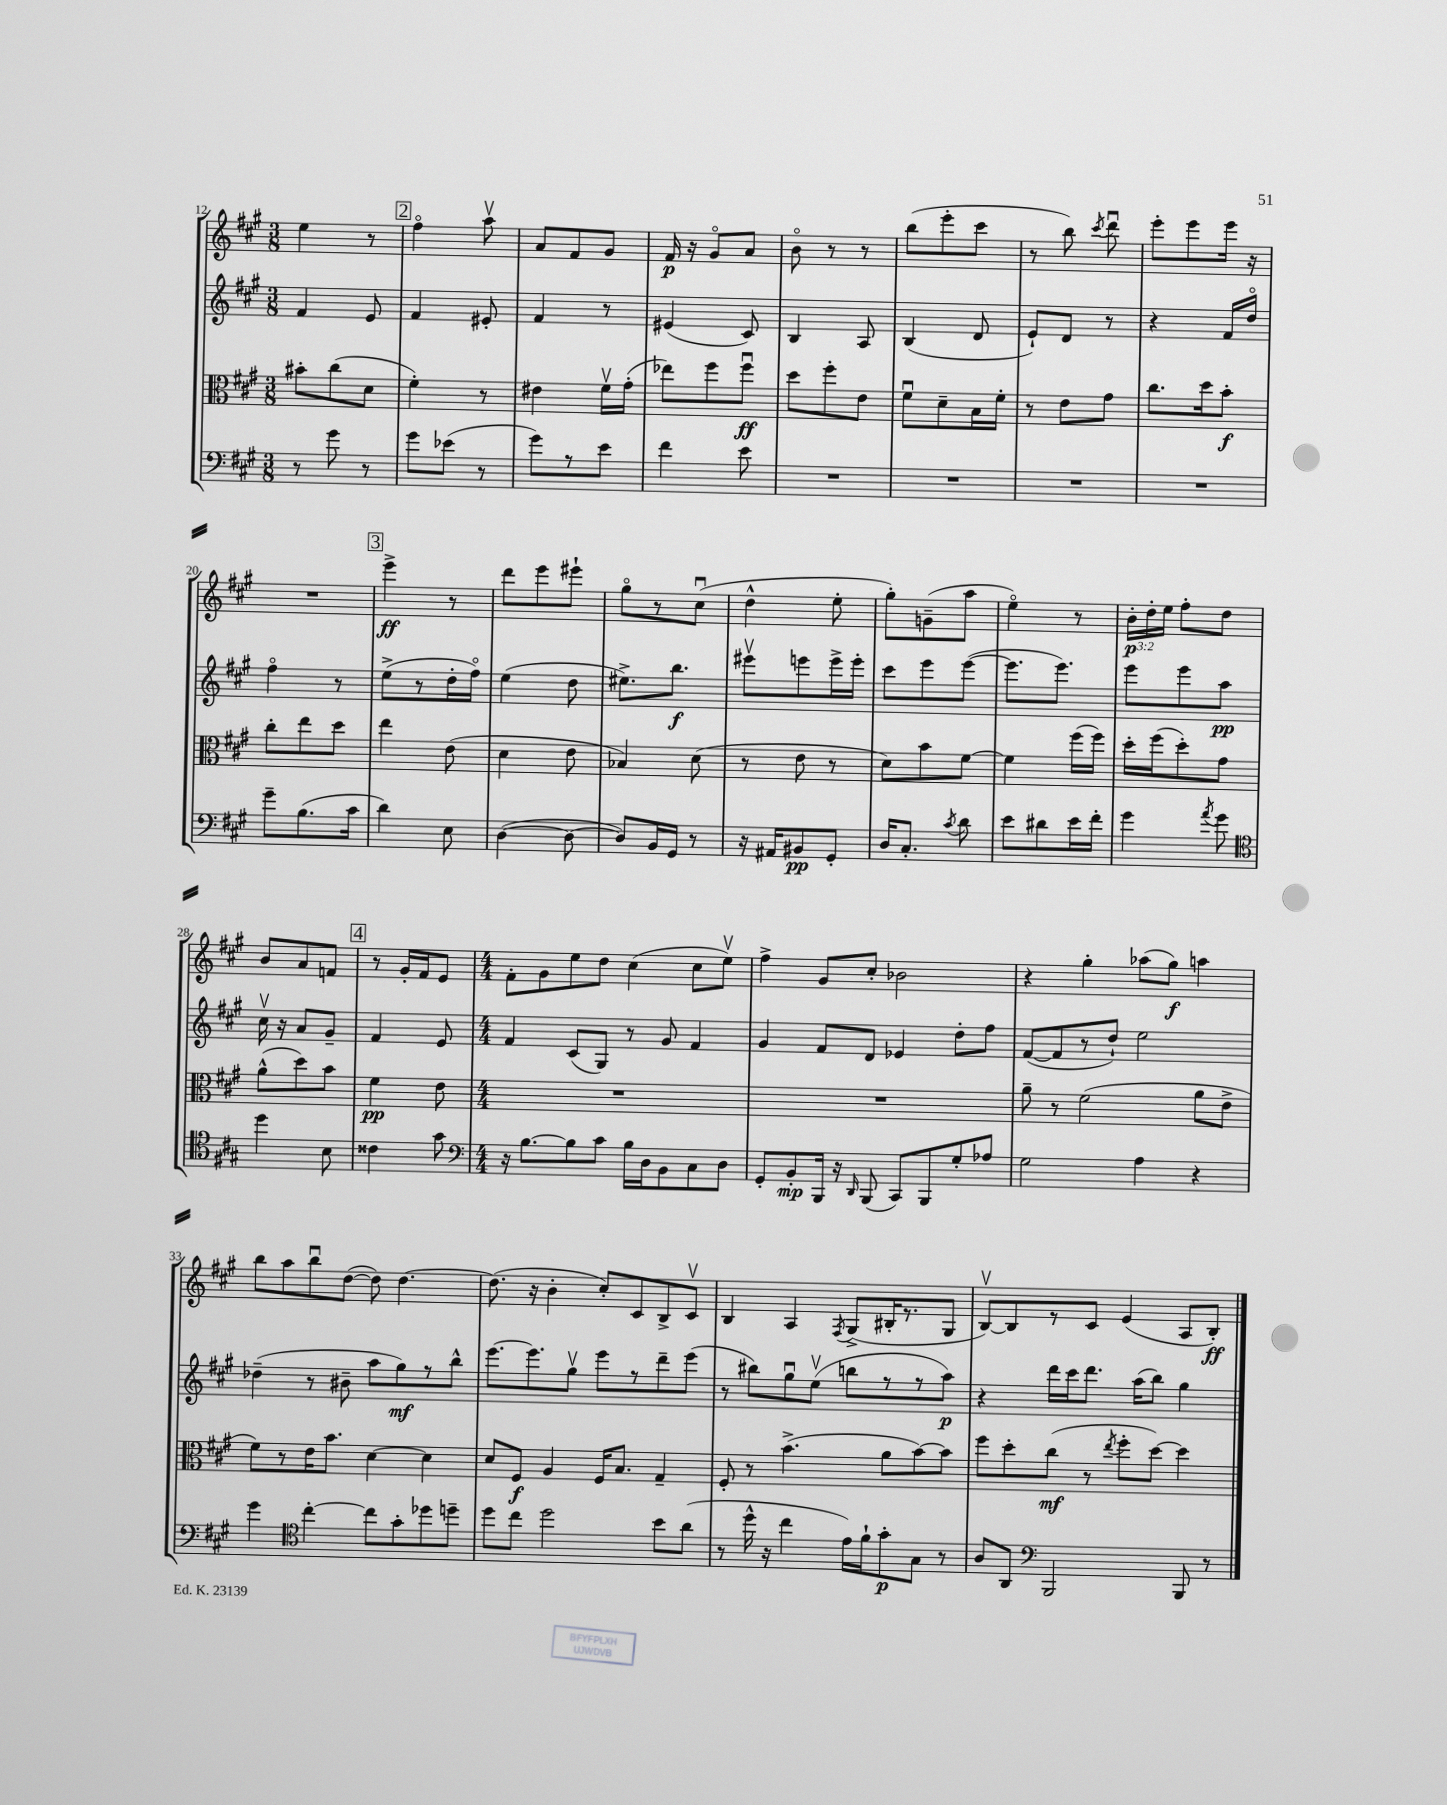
<<
\new StaffGroup <<
\new Staff = "s0" {
    \clef treble \key a \major \numericTimeSignature \time 3/8 \override Staff.TupletNumber.text = #tuplet-number::calc-fraction-text
    \autoBeamOff e''4 r8 |
    \mark \markup { \box "2" } fis''4\flageolet a''8\upbow |
    a'8[ fis'8 gis'8] |
    fis'16\p r16 gis'8[\flageolet a'8] |
    b'8\flageolet r8 r8 |
    b''8[( e'''8-. cis'''8] |
    r8 b''8) \acciaccatura { cis'''8 } d'''8\downbow |
    e'''8[-. e'''8 e'''16] r16 |
    R4. |
    \mark \markup { \box "3" } e'''4->\ff r8 |
    d'''8[ e'''8 eis'''8]-! |
    gis''8[\flageolet r8 cis''8]\downbow( |
    d''4-^ e''8-. |
    gis''8[-.) g'8--( a''8] |
    e''4\flageolet) r8 |
    \tuplet 3/2 { b'16[-.\p d''16-. e''16] } fis''8[-. d''8] |
    b'8[ a'8 f'8] |
    \mark \markup { \box "4" } r8 gis'16[-. fis'16 e'8] |
    \numericTimeSignature \time 4/4 fis'8[-. gis'8 e''8 d''8] cis''4( cis''8[ e''8]\upbow) |
    fis''4-> gis'8[ cis''8]-. bes'2 |
    r4 gis''4-. aes''8[( gis''8]\f) a''4 |
    b''8[ a''8 b''8\downbow d''8]~( d''8) d''4.~ |
    d''8.( r16 b'4-. cis''8[-.) cis'8 b8-> cis'8]\upbow |
    b4 a4 \acciaccatura { fis8 } gis8[->( bis16-. r8. gis8] |
    b8[~\upbow) b8 r8 cis'8] e'4( a8[ b8]-.\ff) \bar "|." |
}
\new Staff = "s1" {
    \clef treble \key a \major \numericTimeSignature \time 3/8
    \autoBeamOff fis'4 e'8 |
    \mark \markup { \box "2" } fis'4 eis'8-. |
    fis'4 r8 |
    eis'4( cis'8) |
    b4 a8 |
    b4( d'8 |
    e'8[-!) d'8] r8 |
    r4 fis'16[ d''16]\flageolet |
    fis''4\flageolet r8 |
    \mark \markup { \box "3" } e''8[->( r8 d''16-. fis''16]\flageolet) |
    e''4( d''8 |
    eis''8.[->) b''8.]\f |
    eis'''8[\upbow e'''8 e'''16-> e'''16]-. |
    cis'''8[ e'''8 e'''8]~( |
    e'''8.[ e'''8.]) |
    e'''8[ e'''8 a''8]\pp |
    cis''16\upbow r16 a'8[ gis'8]-- |
    \mark \markup { \box "4" } fis'4 e'8 |
    \numericTimeSignature \time 4/4 fis'4 cis'8[( gis8]) r8 gis'8 fis'4 |
    gis'4 fis'8[ d'8] ees'4 d''8[-. fis''8] |
    fis'8[~( fis'8 r8 d''8]-!) e''2 |
    des''4--( r8 bis'8-- a''8[ gis''8\mf) r8 b''8]-^ |
    e'''8.[~ e'''8. gis''8]\upbow e'''8[ r8 d'''8-- e'''8]( |
    r8 bis''8[) gis''8\downbow e''8]\upbow( b''8[ r8 r8 a''8]\p) |
    r4 d'''16[ cis'''16 d'''8.] a''16[( b''8]) gis''4 \bar "|." |
}
\new Staff = "s2" {
    \clef alto \key a \major \numericTimeSignature \time 3/8
    \autoBeamOff bis'8[-. cis''8( d'8] |
    \mark \markup { \box "2" } fis'4-.) r8 |
    eis'4 fis'16[\upbow gis'16]-.( |
    ees''8[) fis''8 fis''8]\downbow\ff |
    d''8[ fis''8-. e'8] |
    fis'8[\downbow d'8-- b16 fis'16]-. |
    r8 e'8[ gis'8] |
    cis''8.[ d''16 b'8]-.\f |
    cis''8[-. e''8 d''8] |
    \mark \markup { \box "3" } e''4 e'8( |
    d'4 e'8 |
    bes4) d'8( |
    r8 e'8 r8 |
    d'8[) b'8 fis'8]~ |
    fis'4 fis''16[( fis''16]) |
    d''16[-. fis''16( d''8-.) gis'8] |
    a'8[-^( d''8) b'8] |
    \mark \markup { \box "4" } fis'4\pp e'8 |
    \numericTimeSignature \time 4/4 R1 |
    R1 |
    a'8-- r8 fis'2( a'8[ e'8]-> |
    fis'8[) r8 e'16 b'8.] d'4~ d'4 |
    d'8[ fis8]\f a4 fis16[ b8.] gis4-- |
    fis8-. r8 b'4.->( a'8[ b'8~) b'8] |
    fis''8[ d''8-. cis''8]\mf( r8 \acciaccatura { e''8 } fis''8[-. d''8]~) d''4 \bar "|." |
}
\new Staff = "s3" {
    \clef bass \key a \major \numericTimeSignature \time 3/8
    \autoBeamOff r8 gis'8 r8 |
    \mark \markup { \box "2" } gis'8[ ees'8]( r8 |
    gis'8[) r8 e'8] |
    fis'4 e'8 |
    R4. |
    R4. |
    R4. |
    R4. |
    gis'8[-- b8.( cis'16] |
    \mark \markup { \box "3" } d'4) e8 |
    d4~( d8~ |
    d8[) b,16 gis,16] r8 |
    r16 ais,16[ bis,8\pp gis,8]-. |
    d16[ cis8.]-. \acciaccatura { cis'8 } d'8 |
    e'8[ dis'8 e'16 fis'16]-. |
    gis'4 \acciaccatura { a'8 } gis'8 |
    \clef tenor d''4 b8 |
    \mark \markup { \box "4" } cisis'4 gis'8 |
    \numericTimeSignature \time 4/4 \clef bass r16 b8.[~ b8 cis'8] b16[ d16 b,8 cis8 d8] |
    gis,8[-. b,8-.\mp b,,16] r16 \grace { d,16 } b,,8( cis,8[) b,,8 gis8-. aes8] |
    gis2 a4 r4 |
    gis'4 \clef tenor cis''4~-. cis''8[ gis'8-. des''8 d''8]-- |
    d''8[ cis''8] d''2 b'8[ a'8]( |
    r8 d''16-^ r16 cis''4 e'16[) fis'16-! gis'8-.\p gis8] r8 |
    a8[ a,8] \clef bass b,,2 b,,8 r8 \bar "|." |
}
>>
>>
\layout { \context { \Score currentBarNumber = #12 } }
